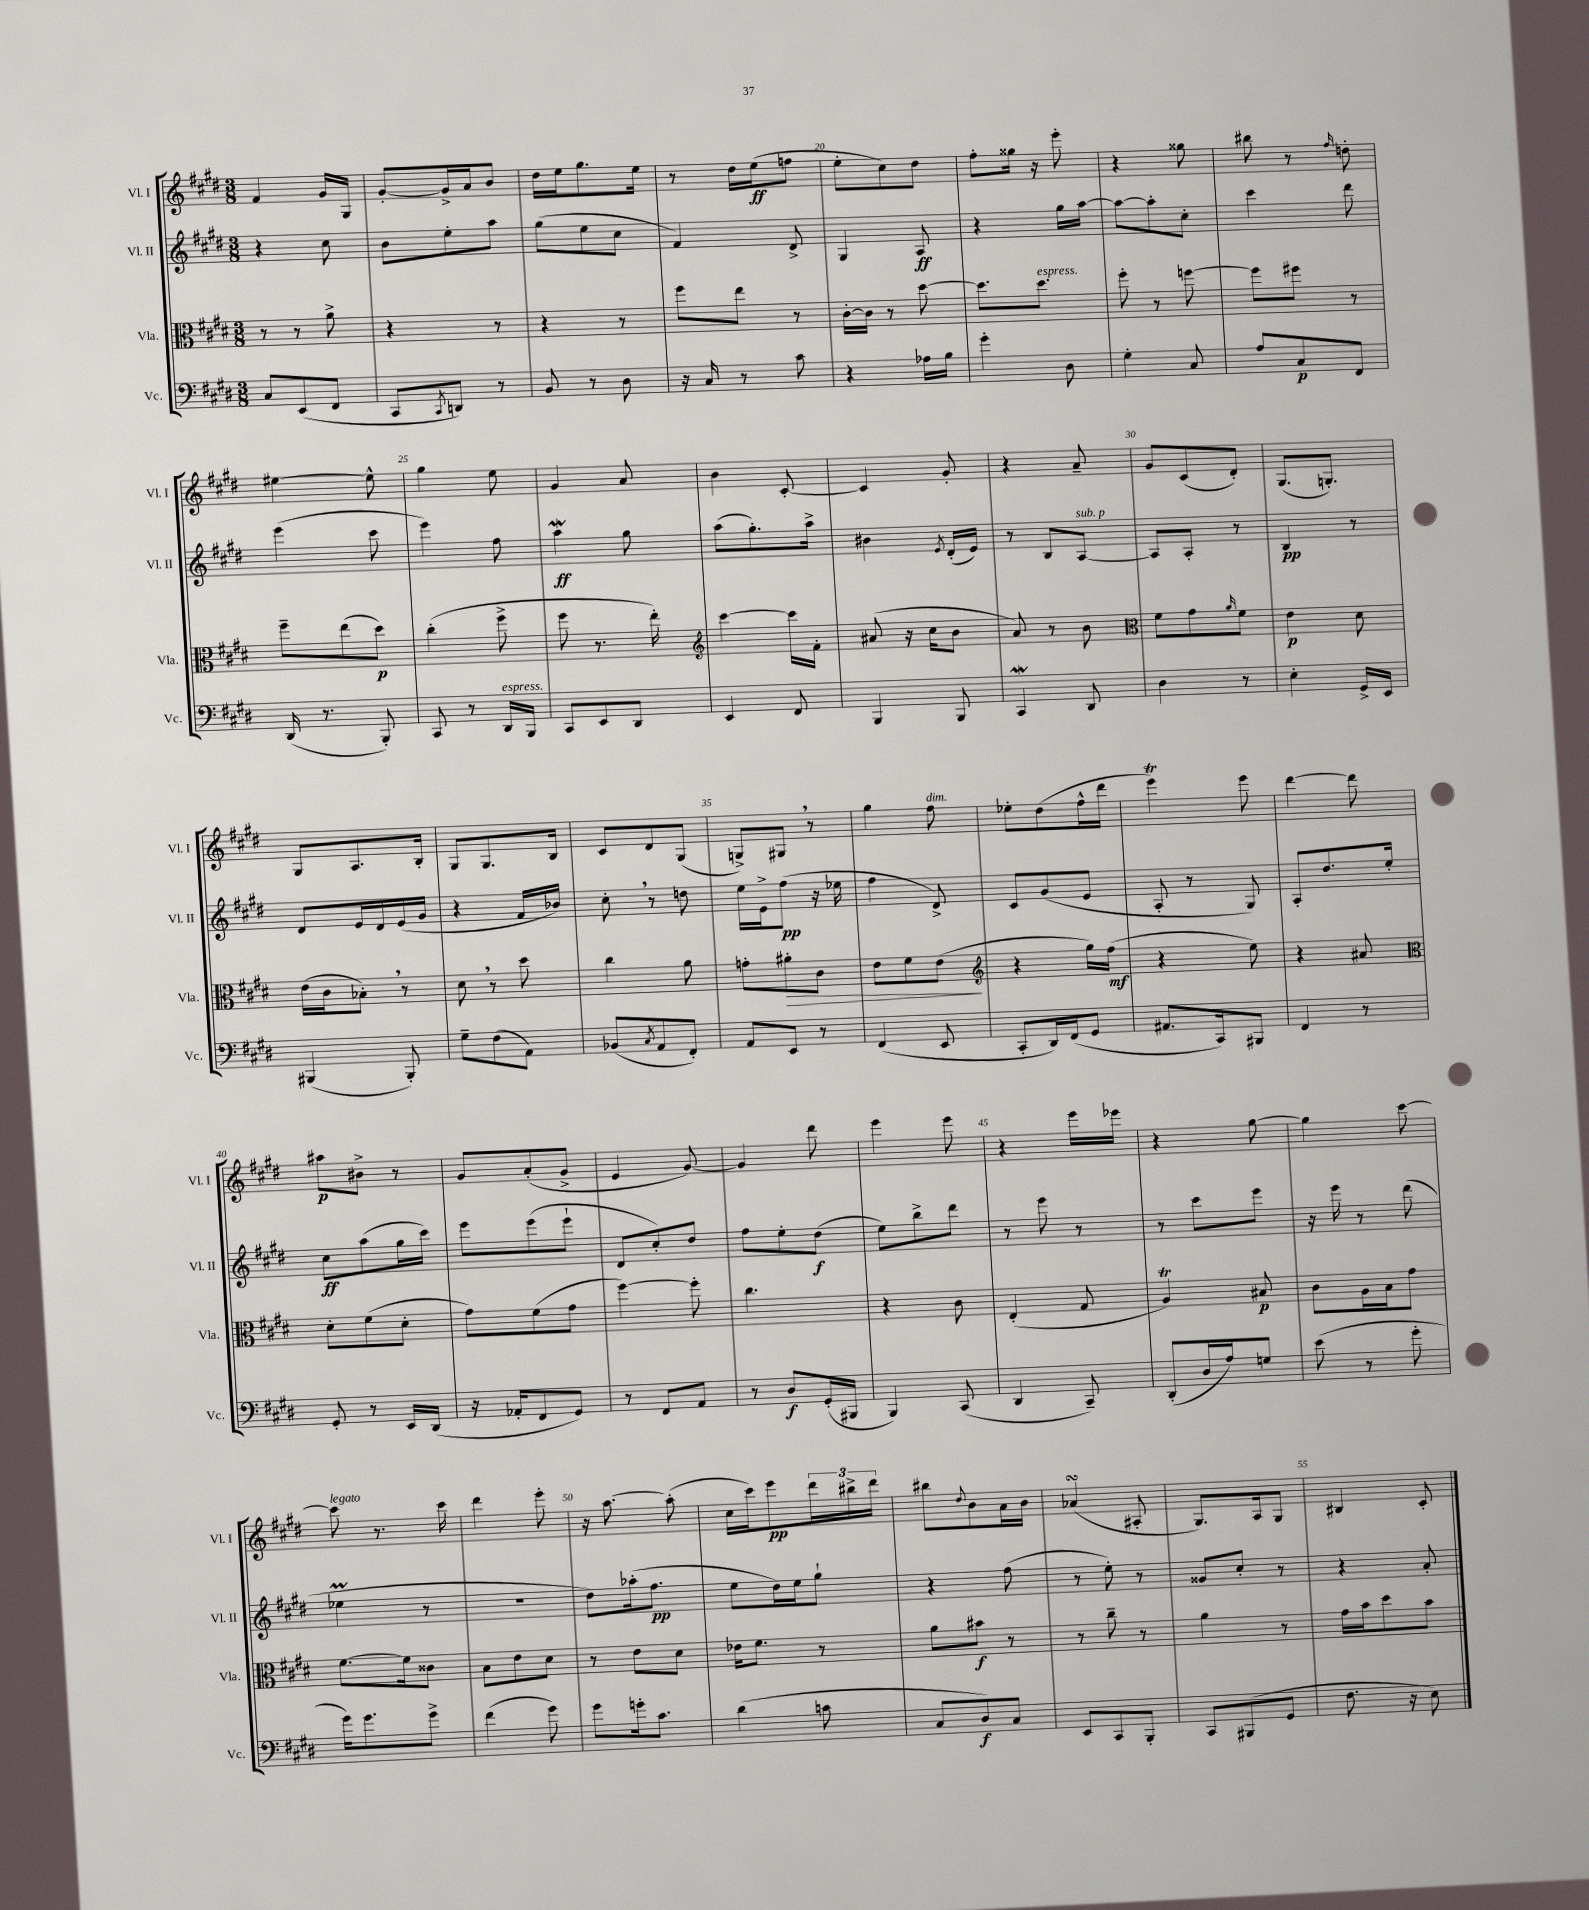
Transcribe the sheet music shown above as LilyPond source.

<<
\new StaffGroup <<
\new Staff = "s0" \with { instrumentName = "Vl. I" shortInstrumentName = "Vl. I" } {
    \clef treble \key e \major \numericTimeSignature \time 3/8
    fis'4 gis'16 gis16 |
    gis'8~-. gis'16-> a'16 b'8 |
    dis''16 e''16 gis''8. e''16 |
    r8 dis''16 e''16\ff( f''8 |
    e''8-. cis''8) dis''8 |
    fis''8-. gisis''16 r16 e'''8-. |
    r4 gisis''8 |
    bis''8 r8 \grace { fis''16 } d''8-. |
    eis''4~ eis''8-^ |
    gis''4 e''8 |
    gis'4 a'8 |
    b'4 cis'8~-. |
    cis'4 gis'8-. |
    r4 a'8-- |
    gis'8 cis'8( dis'8-.) |
    gis8.( g8.-.) |
    gis8 a8. b16-. |
    gis8 gis8. b16 |
    cis'8 dis'8 gis8( |
    g8->) gis8 \breathe r8 |
    gis''4 fis''8^\markup { \italic "dim." } |
    ees''8-. dis''8( fis''16-^ dis'''16 |
    e'''4\trill) e'''8 |
    dis'''4~ dis'''8 |
    ais''8\p bis'8-> r8 |
    gis'8 a'8-.( gis'8-> |
    e'4 gis'8~) |
    gis'4 dis'''8 |
    e'''4 e'''8 |
    r4 e'''16 ees'''16 |
    r4 gis''8~ |
    gis''4 cis'''8~ |
    cis'''8^\markup { \italic "legato" } r8. cis'''16 |
    dis'''4 e'''8-. |
    r16 a''8.~ a''8-.( |
    cis''16 cis'''16) e'''8\pp \tuplet 3/2 { dis'''16 bis''16-> dis'''16 } |
    bis''8 \appoggiatura { dis''8 } b'8 a'16 b'16 |
    aes'4\turn( ais8-. |
    gis8.) a16 gis8 |
    bis4 cis'8-. \bar "|." |
}
\new Staff = "s1" \with { instrumentName = "Vl. II" shortInstrumentName = "Vl. II" } {
    \clef treble \key e \major \numericTimeSignature \time 3/8
    r4 cis''8 |
    b'8 e''8-. a''8 |
    gis''8( e''8 cis''8 |
    fis'4) dis'8-> |
    gis4 a8\ff |
    r4 gis''16 a''16~ |
    a''8~ a''8-. cis''8-. |
    cis'''4 dis'''8 |
    e'''4( cis'''8 |
    e'''4) fis''8 |
    a''4\mordent\ff gis''8 |
    a''8( gis''8.-.) a''16-> |
    bis'4 \acciaccatura { e'8 } dis'16-.( e'16) |
    r8 b8 a8~^\markup { \italic "sub. p" } |
    a8 a8-. r8 |
    b4\pp r8 |
    dis'8 e'16 dis'16 e'16( gis'16 |
    r4 fis'16 bes'16) |
    cis''8-. \breathe r8 d''8 |
    e''16 e'16-> fis''8\pp( r16 ees''16 |
    fis''4 dis'8->) |
    cis'8 gis'8( e'8 |
    a8-. r8 gis8) |
    a8-. dis''8. e''16-. |
    cis''8\ff a''8( gis''16 cis'''16) |
    e'''8 e'''8( e'''8-! |
    dis'8 cis''8-.) dis''8 |
    fis''8 e''8-. dis''8\f( |
    e''8) b''8-> dis'''8 |
    r8 e'''8 r8 |
    r8 cis'''8 e'''8 |
    r16 e'''16 r8 dis'''8( |
    ees''4\prall r8 |
    R4. |
    dis''8) aes''16-.( fis''8.\pp |
    e''8 dis''16) e''16 gis''8-! |
    r4 fis''8( |
    r8 e''8-.) r8 |
    gisis'8 cis''8-. r8 |
    r4 a'8-. \bar "|." |
}
\new Staff = "s2" \with { instrumentName = "Vla." shortInstrumentName = "Vla." } {
    \clef alto \key e \major \numericTimeSignature \time 3/8
    r8 r8 a'8-> |
    r4 r8 |
    r4 r8 |
    fis''8 e''8 r8 |
    cis'16~-. cis'16 r8 dis''8~ |
    dis''8. dis''8.^\markup { \italic "espress." } |
    fis''8-. r8 f''8~ |
    f''8 fis''8 r8 |
    fis''8-- e''8( dis''8\p) |
    cis''4-.( fis''8-> |
    fis''8 r8. e''16-.) |
    \clef treble cis'''4~ cis'''16 fis'16-. |
    ais'8( r16 cis''16 b'8 |
    a'8) r8 b'8 |
    \clef alto fis'8 gis'8 \grace { a'16 } fis'8 |
    e'4\p dis'8 |
    e'16( cis'16 bes8-.) \breathe r8 |
    dis'8 \breathe r8 dis''8 |
    cis''4 a'8 |
    g'8-. ais'8-.\> cis'8 |
    e'8 fis'8 e'8\!( |
    \clef treble r4 gis''16) fis''16\mf( |
    r4 e''8) |
    r4 ais'8 |
    \clef alto dis'8-. fis'8( dis'8-. |
    gis'8) fis'8( gis'8 |
    fis''4~) fis''8-. |
    cis''4. |
    r4 cis'8 |
    e4-.( gis8 |
    a4\trill) bis8\p |
    cis'8 a16 b16 gis'8 |
    fis'8.~ fis'16 cisis'8 |
    b8 e'8 dis'8 |
    r8 e'8 dis'8 |
    ees'16 fis'8. r8 |
    a'8 bis'8\f r8 |
    r8 cis''8-- r8 |
    a'4 r8 |
    gis'16 b'16 dis''8 b'8 \bar "|." |
}
\new Staff = "s3" \with { instrumentName = "Vc." shortInstrumentName = "Vc." } {
    \clef bass \key e \major \numericTimeSignature \time 3/8
    cis8 e,8( fis,8 |
    cis,8 \acciaccatura { cis,8 } d,8) r8 |
    b,8 r8 dis8 |
    r16 cis16 r8 cis'8 |
    r4 aes16 b16 |
    gis'4-. dis8 |
    gis4-. cis8 |
    a8 cis8\p fis,8 |
    dis,16( r8. b,,8-.) |
    cis,8 r8 dis,16^\markup { \italic "espress." } b,,16 |
    cis,8 e,8 dis,8 |
    e,4 fis,8 |
    b,,4 b,,8 |
    cis,4\mordent dis,8 |
    dis4 r8 |
    e4-. gis,16-> e,16 |
    bis,,4( bis,,8-.) |
    gis8-- fis8( a,8) |
    bes,8( \acciaccatura { cis8 } a,8 fis,8-.) |
    a,8 e,8 r8 |
    fis,4( e,8 |
    cis,8-. dis,16) fis,16( gis,8 |
    ais,8. cis,16) bis,,8 |
    fis,4 r8 |
    gis,8-. r8 e,16 dis,16( |
    r16 aes,16-. fis,8 gis,8) |
    r8 fis,8 a,8 |
    r8 dis8\f gis,16-.( bis,,16 |
    b,,4) cis,8( |
    dis,4 cis,8--) |
    dis,8-.( dis16 a16) g8 |
    e'8( r8 gis'8-. |
    gis'16) gis'8. gis'8-> |
    fis'4( gis'8) |
    gis'8 g'16-. cis'8. |
    dis'4( c'8 |
    cis8 dis8\f) cis8 |
    e,8 cis,8 b,,8-. |
    cis,8 bis,,8( gis,8 |
    fis8. r16 e8) \bar "|." |
}
>>
>>
\layout { \context { \Score currentBarNumber = #16 \override BarNumber.break-visibility = ##(#f #t #t) barNumberVisibility = #(every-nth-bar-number-visible 5) } }
